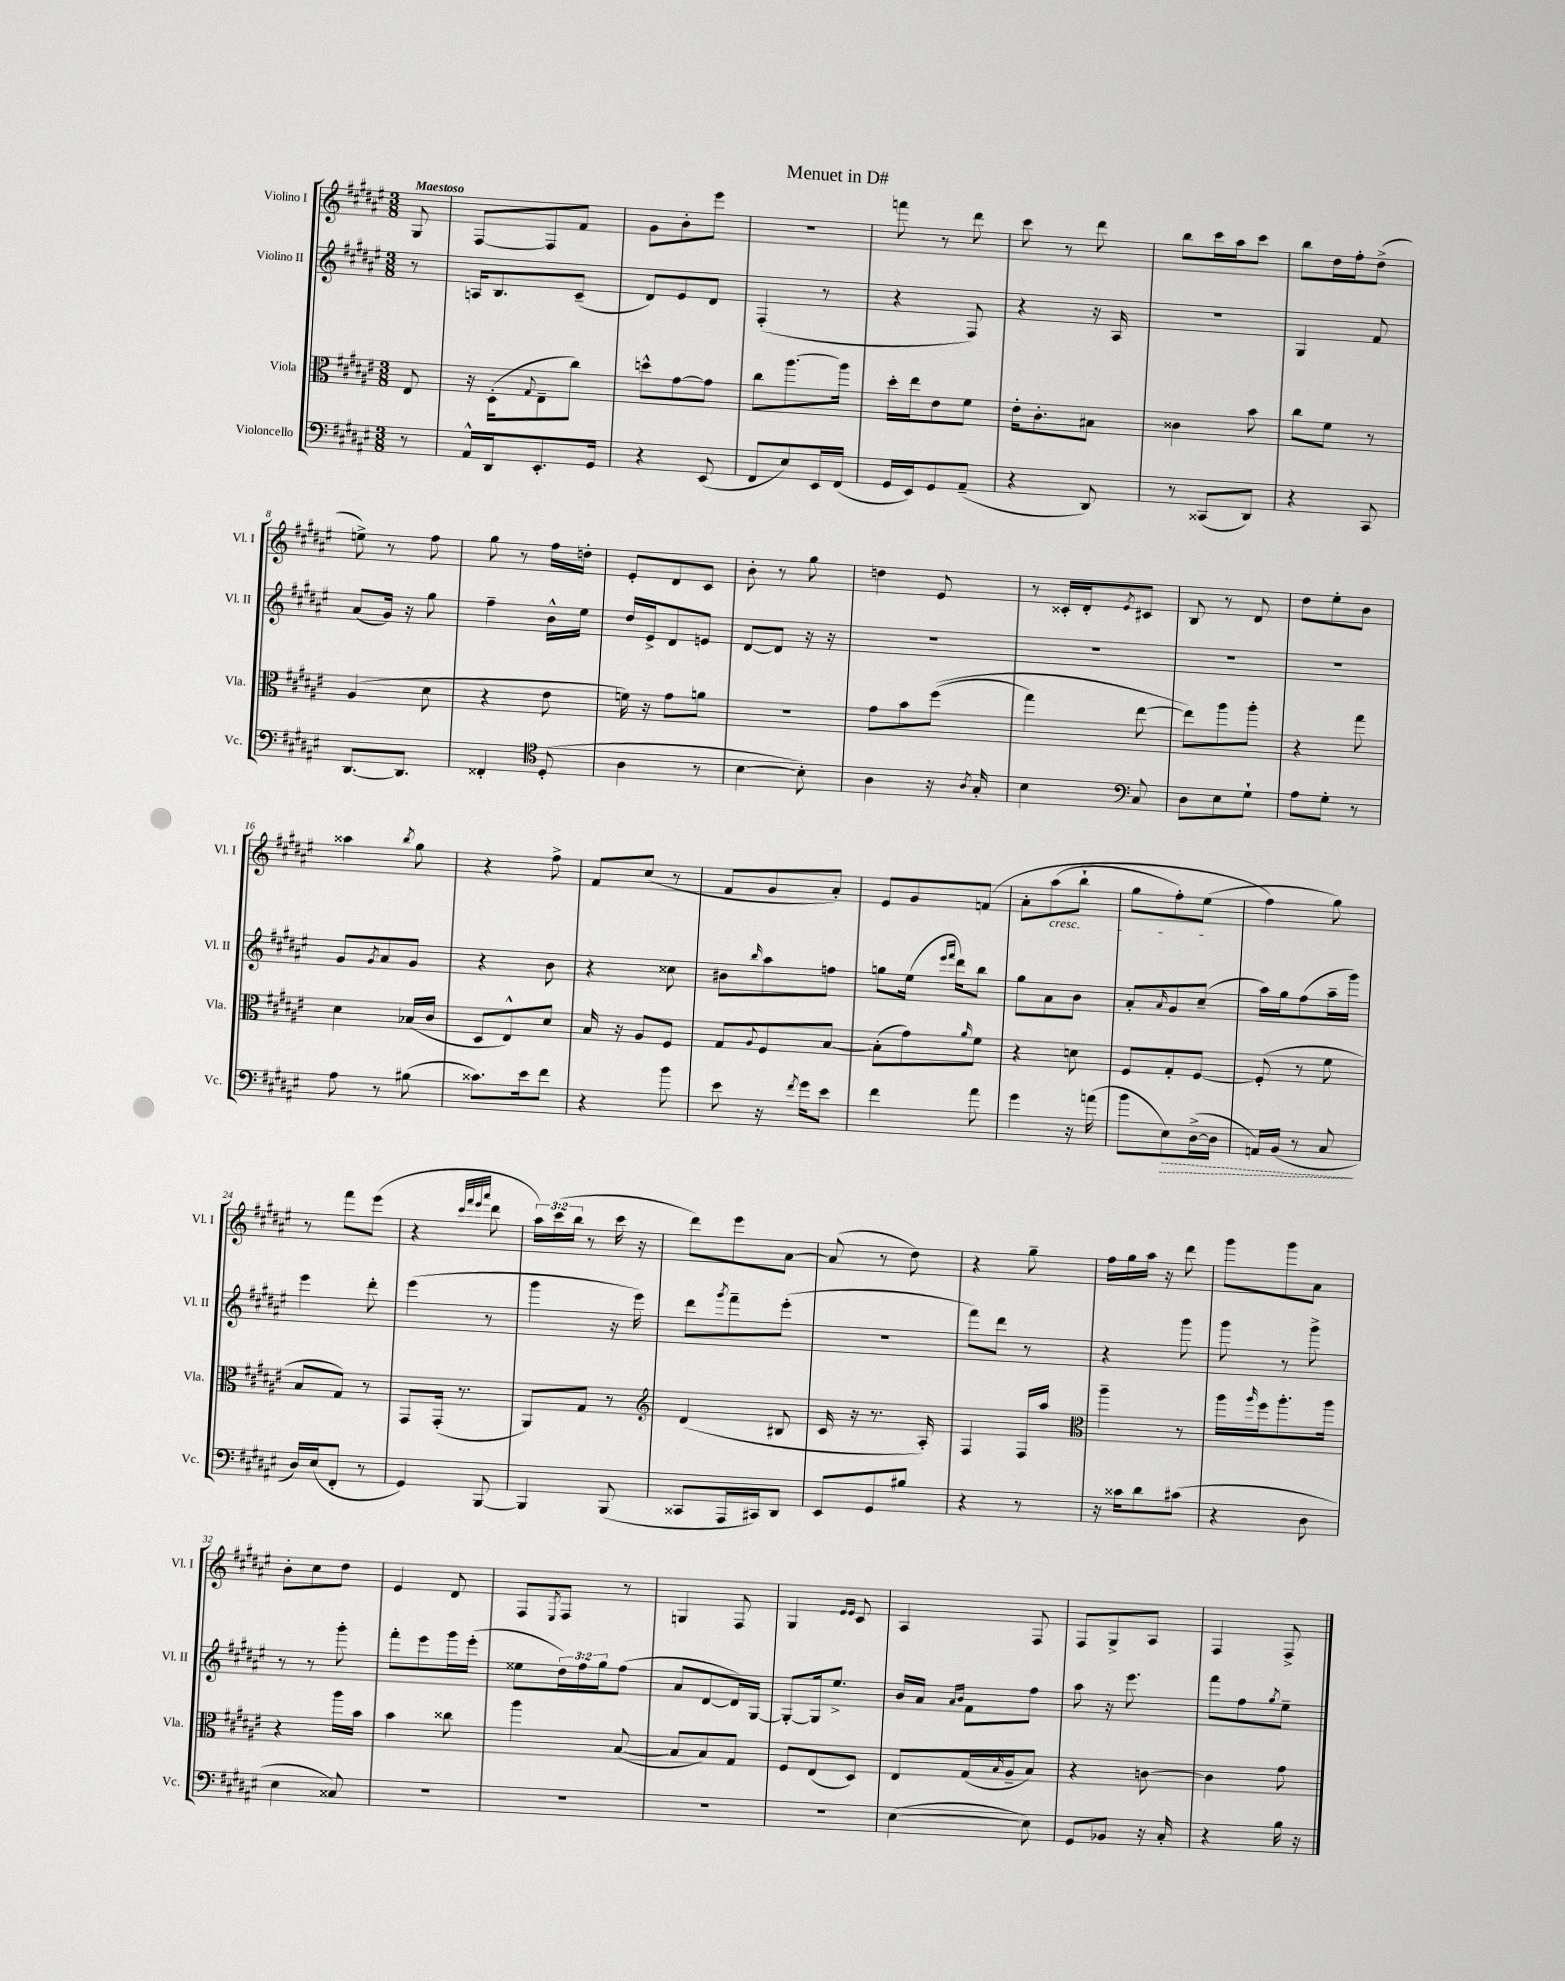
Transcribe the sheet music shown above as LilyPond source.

\header { title = "Menuet in D#" }
<<
\new StaffGroup <<
\new Staff = "s0" \with { instrumentName = "Violino I" shortInstrumentName = "Vl. I" } {
    \clef treble \key fis \major \numericTimeSignature \time 3/8 \override Staff.TupletNumber.text = #tuplet-number::calc-fraction-text \partial 8 \tempo "Maestoso"
    gis8 |
    fis8~ fis8 fis'8 |
    gis'8 b'8-. eis'''8 |
    r4. |
    f'''8 r8 dis'''8 |
    cis'''8 r8 dis'''8 |
    b''8 cis'''16 ais''16 cis'''8 |
    b''8 dis''16 fis''16-. dis''8->( |
    e''8->) r8 fis''8 |
    gis''8 r8 fis''16 d''16-. |
    eis'8-. dis'8 cis'8 |
    b'8-. r8 gis''8 |
    d''4 eis'8 |
    r8 cisis'16-. dis'16-. \acciaccatura { eis'8 } cis'8 |
    b8 r8 dis'8 |
    dis''8 eis''8-. b'8 |
    aisis''4 \acciaccatura { b''8 } gis''8 |
    r4 fis''8-> |
    fis'8 cis''8( r8 |
    fis'8 gis'8 ais'8-.) |
    eis'8 gis'8 f'8\( |
    ais'8-. ais''8\cresc( b''8-! |
    gis''8 fis''8-.) eis''8\!( |
    fis''4\) gis''8) |
    r8 fis'''8 eis'''8( |
    r4 \grace { cis'''32 fis'''32 eis'''32 ais'''32 } dis'''8 |
    \tuplet 3/2 { ais''16) cis'''16( b''16 } r8 cis'''16 r16 |
    dis'''8) eis'''8 ais'8~ |
    ais'8( r8 dis''8) |
    r4 gis''8-- |
    fis''16 gis''16 ais''16 r16 dis'''8 |
    gis'''8 gis'''8 ais'8 |
    b'8-. cis''8 dis''8 |
    eis'4 dis'8 |
    fis8 \acciaccatura { eis8 } fis8 r8 |
    g4 fis8 |
    gis4 \grace { eis'16 eis'16 } cis'8 |
    ais4 fis8 |
    fis8 gis8-> ais8 |
    fis4 fis8-> \bar "|." |
}
\new Staff = "s1" \with { instrumentName = "Violino II" shortInstrumentName = "Vl. II" } {
    \clef treble \key fis \major \numericTimeSignature \time 3/8 \override Staff.TupletNumber.text = #tuplet-number::calc-fraction-text \partial 8
    r8 |
    a16 b8. cis'8--( |
    dis'8) eis'8 dis'8 |
    fis4-.( r8 |
    r4 fis8) |
    r4 r16 ais16 |
    R4. |
    gis4 fis'8 |
    ais'8( gis'16) r16 gis''8 |
    fis''4-- b'16-^ eis''16 |
    dis''16 eis'16-> dis'8 e'8 |
    dis'8~ dis'8 r16 r16 |
    R4. |
    R4. |
    R4. |
    R4. |
    gis'8 \acciaccatura { gis'8 } ais'8 gis'8 |
    r4 b'8 |
    r4 cisis''8 |
    bis'8 \grace { b''16 } ais''8 f''8 |
    g''8 eis''16( \grace { eis'''16 fis'''16 } dis'''16) b''8 |
    gis''8 ais'8 b'8 |
    ais'8-. \grace { ais'16 } gis'8 cis''8--( |
    ais''16) gis''16 fis''8( ais''16-- gis'''16) |
    eis'''4 dis'''8-. |
    eis'''4( r8 |
    gis'''4 r16 eis'''16) |
    dis'''8 \acciaccatura { gis'''8 } fis'''8-- eis'''8-.( |
    R4. |
    fis'''8) dis'''8 r8 |
    r4 gis'''8 |
    gis'''8 r8 gis'''8-> |
    r8 r8 gis'''8-. |
    fis'''8-. eis'''8 gis'''16 eis'''16-.( |
    eisis''8 \tuplet 3/2 { dis''16) fis''16 gis''16 } fis''8( |
    ais'8 dis'8~ dis'16) gis16~ |
    gis8~-. gis16 eis''8.-> |
    b'16 ais'16 \grace { ais'16 b'16 } fis'8 fis''8 |
    ais''8 r16 eis'''8. |
    fis'''8 fis''8 \acciaccatura { gis''8 } eis''8-- \bar "|." |
}
\new Staff = "s2" \with { instrumentName = "Viola" shortInstrumentName = "Vla." } {
    \clef alto \key fis \major \numericTimeSignature \time 3/8 \partial 8
    eis8 |
    r16 dis16-.( \appoggiatura { gis8 } eis8-- cis''8) |
    d''8-^ gis'8~ gis'8 |
    cis''8 ais''8.~ ais''16 |
    dis''16-. eis''16 eis'8 fis'8 |
    eis'16-. cis'8.-. bis8 |
    cisis'4 b'8 |
    cis''8 fis'8 r8 |
    ais4( dis'8 |
    r4 eis'8 |
    f'16) r16 gis'8 a'8 |
    R4. |
    gis'8 b'8 fis''8(\( |
    gis''4) eis''8~ |
    eis''8\) ais''8 ais''8-. |
    r4 gis''8 |
    dis'4 bes16( cis'16 |
    dis8 eis8-^) dis'8 |
    b16 r16 ais8 fis8 |
    gis8 \appoggiatura { ais8 } fis8 b8~ |
    b8-.( gis'8) \grace { ais'16 } fis'8 |
    r4 d'8 |
    fis8 gis8-. fis8~ |
    fis8-.( r8 fis'8 |
    b8 gis8) r8 |
    gis,8 gis,16-.( r8. |
    ais,8) gis8 r8 |
    \clef treble dis'4( bis8 |
    cis'16 r16 r8. ais16-.) |
    fis4 fis16 ais''16 |
    \clef alto ais''4-- r8 |
    ais''16 \grace { ais''16 } fis''16 ais''8.-. ais''16 |
    r4 ais''16 b'16 |
    b'4 cisis''8 |
    ais''4 b8~( |
    b8 b8) gis8 |
    fis8 eis8( dis8) |
    eis8 gis16( \grace { b16 } ais16-- b8) |
    r4 c'8~ |
    c'4 gis'8 \bar "|." |
}
\new Staff = "s3" \with { instrumentName = "Violoncello" shortInstrumentName = "Vc." } {
    \clef bass \key fis \major \numericTimeSignature \time 3/8 \partial 8
    r8 |
    ais,16-^ dis,16 eis,8.-. gis,16 |
    r4 eis,8( |
    fis,8 eis8) eis,16 fis,16( |
    gis,16 eis,16) gis,8 ais,8--( |
    r4 dis,8) |
    r8 cisis,8( dis,8) |
    r4 cis,8 |
    dis,8.~ dis,8. |
    fisis,4-. \clef tenor dis8-.( |
    ais4 r8 |
    b4~ b8-.) |
    ais4 r16 \acciaccatura { ais8 } gis16-. |
    b4 \clef bass cis8 |
    dis8 eis8 gis8-! |
    ais8 gis8-. r8 |
    ais8 r8 bis8( |
    cisis'8.) eis'16 fis'8 |
    r4 b'8 |
    eis'8 r16 \acciaccatura { fis'8 } gis'16 eis'8 |
    fis'4 ais'8 |
    gis'4 r16 a'16( |
    b'8 \once \override Hairpin.style = #'dashed-line eis8\>) dis16~->( dis16 |
    a,16) b,16( r8 cis8\! |
    dis16) eis16( fis,8-. r8 |
    gis,4) b,,8~ |
    b,,4 b,,8( |
    cisis,8 ais,,16 cis,16) dis,8 |
    eis,8 gis,8 bis8 |
    r4 r8 |
    r16 cisis'16 dis'8 cis'8( |
    r4 dis8 |
    eis4 cisis8) |
    R4. |
    R4. |
    R4. |
    R4. |
    eis4~( eis8) |
    gis,8 bes,8 r16 cis16-. |
    r4 b16 r16 \bar "|." |
}
>>
>>
